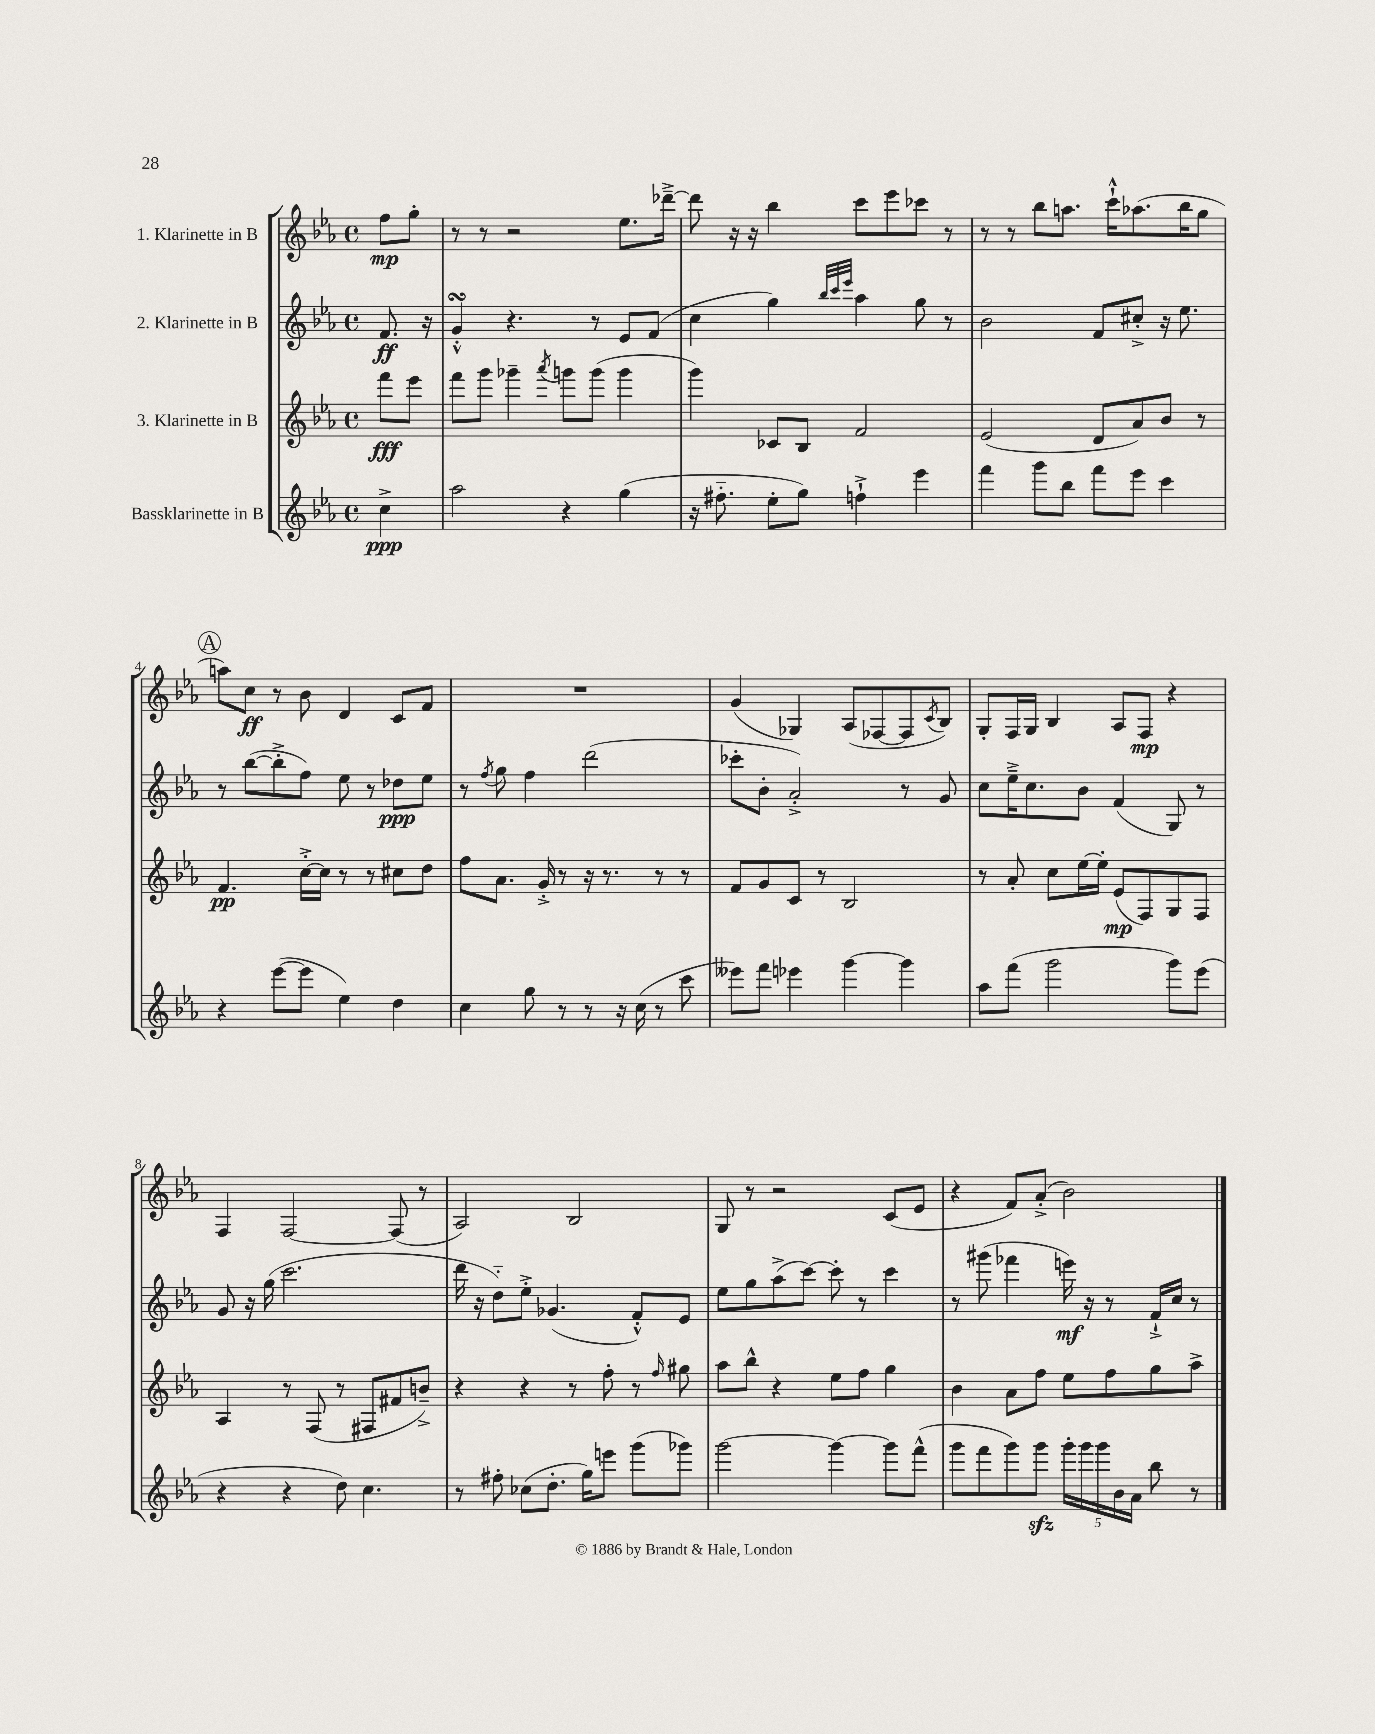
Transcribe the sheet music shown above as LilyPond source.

<<
\new StaffGroup <<
\new Staff = "s0" \with { instrumentName = "1. Klarinette in B" } {
    \clef treble \key ees \major \defaultTimeSignature \time 4/4 \partial 4
    f''8\mp g''8-. |
    r8 r8 r2 ees''8. des'''16~---> |
    des'''8 r16 r16 bes''4 c'''8 ees'''8 ces'''8 r8 |
    r8 r8 bes''8 a''8. c'''16-!-^ aes''8.( bes''16 g''8 |
    \mark \markup { \circle "A" } a''8) c''8\ff r8 bes'8 d'4 c'8 f'8 |
    R1 |
    g'4( ges4) aes8( fes8~ fes8 \acciaccatura { c'8 } bes8) |
    g8-. f16 g16 bes4 aes8 f8\mp r4 |
    f4 f2~ f8( r8 |
    aes2) bes2 |
    g8 r8 r2 c'8( ees'8 |
    r4 f'8) aes'8-.->( bes'2) \bar "|." |
}
\new Staff = "s1" \with { instrumentName = "2. Klarinette in B" } {
    \clef treble \key ees \major \defaultTimeSignature \time 4/4 \partial 4
    f'8.\ff r16 |
    g'4-.-^\turn r4. r8 ees'8 f'8( |
    c''4 g''4) \grace { bes''32 c'''32 ees'''32 } aes''4 g''8 r8 |
    bes'2 f'8 cis''8-.-> r16 ees''8. |
    \mark \markup { \circle "A" } r8 bes''8~( bes''8-.-> f''8) ees''8 r8 des''8\ppp ees''8 |
    r8 \acciaccatura { f''8 } g''8 f''4 d'''2( |
    ces'''8-. bes'8-. aes'2-.->) r8 g'8 |
    c''8 ees''16---> c''8. bes'8 f'4( g8) r8 |
    g'8 r16 g''16( c'''2. |
    d'''16 r16 d''8-_) ees''8-.-> ges'4.( f'8-.-^) ees'8 |
    ees''8 g''8 aes''8->( c'''8~) c'''8-. r8 c'''4 |
    r8 gis'''8( fes'''4 e'''16\mf) r16 r8 f'16-!-> c''16 r8 \bar "|." |
}
\new Staff = "s2" \with { instrumentName = "3. Klarinette in B" } {
    \clef treble \key ees \major \defaultTimeSignature \time 4/4 \partial 4
    f'''8\fff ees'''8 |
    f'''8 g'''8 ges'''4-- \acciaccatura { aes'''8 } g'''8 g'''8( g'''4 |
    g'''4) ces'8 bes8 f'2 |
    ees'2( d'8 aes'8) bes'8 r8 |
    \mark \markup { \circle "A" } f'4.\pp c''16~-.-> c''16 r8 r8 cis''8 d''8 |
    f''8 aes'8. g'16-.-> r8 r16 r8. r8 r8 |
    f'8 g'8 c'8 r8 bes2 |
    r8 aes'8-. c''8 ees''16~ ees''16-. ees'8\mp( f8) g8 f8 |
    aes4 r8 f8( r8 fis8 fis'8 b'8--->) |
    r4 r4 r8 f''8-. r8 \grace { f''16 } gis''8 |
    aes''8 bes''8-^ r4 ees''8 f''8 g''4 |
    bes'4 aes'8 f''8 ees''8 f''8 g''8 aes''8-> \bar "|." |
}
\new Staff = "s3" \with { instrumentName = "Bassklarinette in B" } {
    \clef treble \key ees \major \defaultTimeSignature \time 4/4 \partial 4
    c''4->\ppp |
    aes''2 r4 g''4( |
    r16 fis''8.-_ ees''8-. g''8) f''4-!-> ees'''4 |
    f'''4 g'''8 bes''8 f'''8 ees'''8 c'''4 |
    \mark \markup { \circle "A" } r4 ees'''8~( ees'''8 ees''4) d''4 |
    c''4 g''8 r8 r8 r16 c''16( r8 c'''8 |
    eeses'''8) f'''8 ees'''4 g'''4~ g'''4 |
    aes''8 f'''8( g'''2 g'''8) ees'''8( |
    r4 r4 d''8) c''4. |
    r8 fis''8-. ces''8( d''8.-. g''16) e'''8 g'''8( ges'''8) |
    g'''2~ g'''4~ g'''8 f'''8-^( |
    g'''8 f'''8 g'''8) g'''8\sfz \tuplet 5/4 { g'''16-. g'''16 g'''16 bes'16 aes'16 } bes''8 r8 \bar "|." |
}
>>
>>
